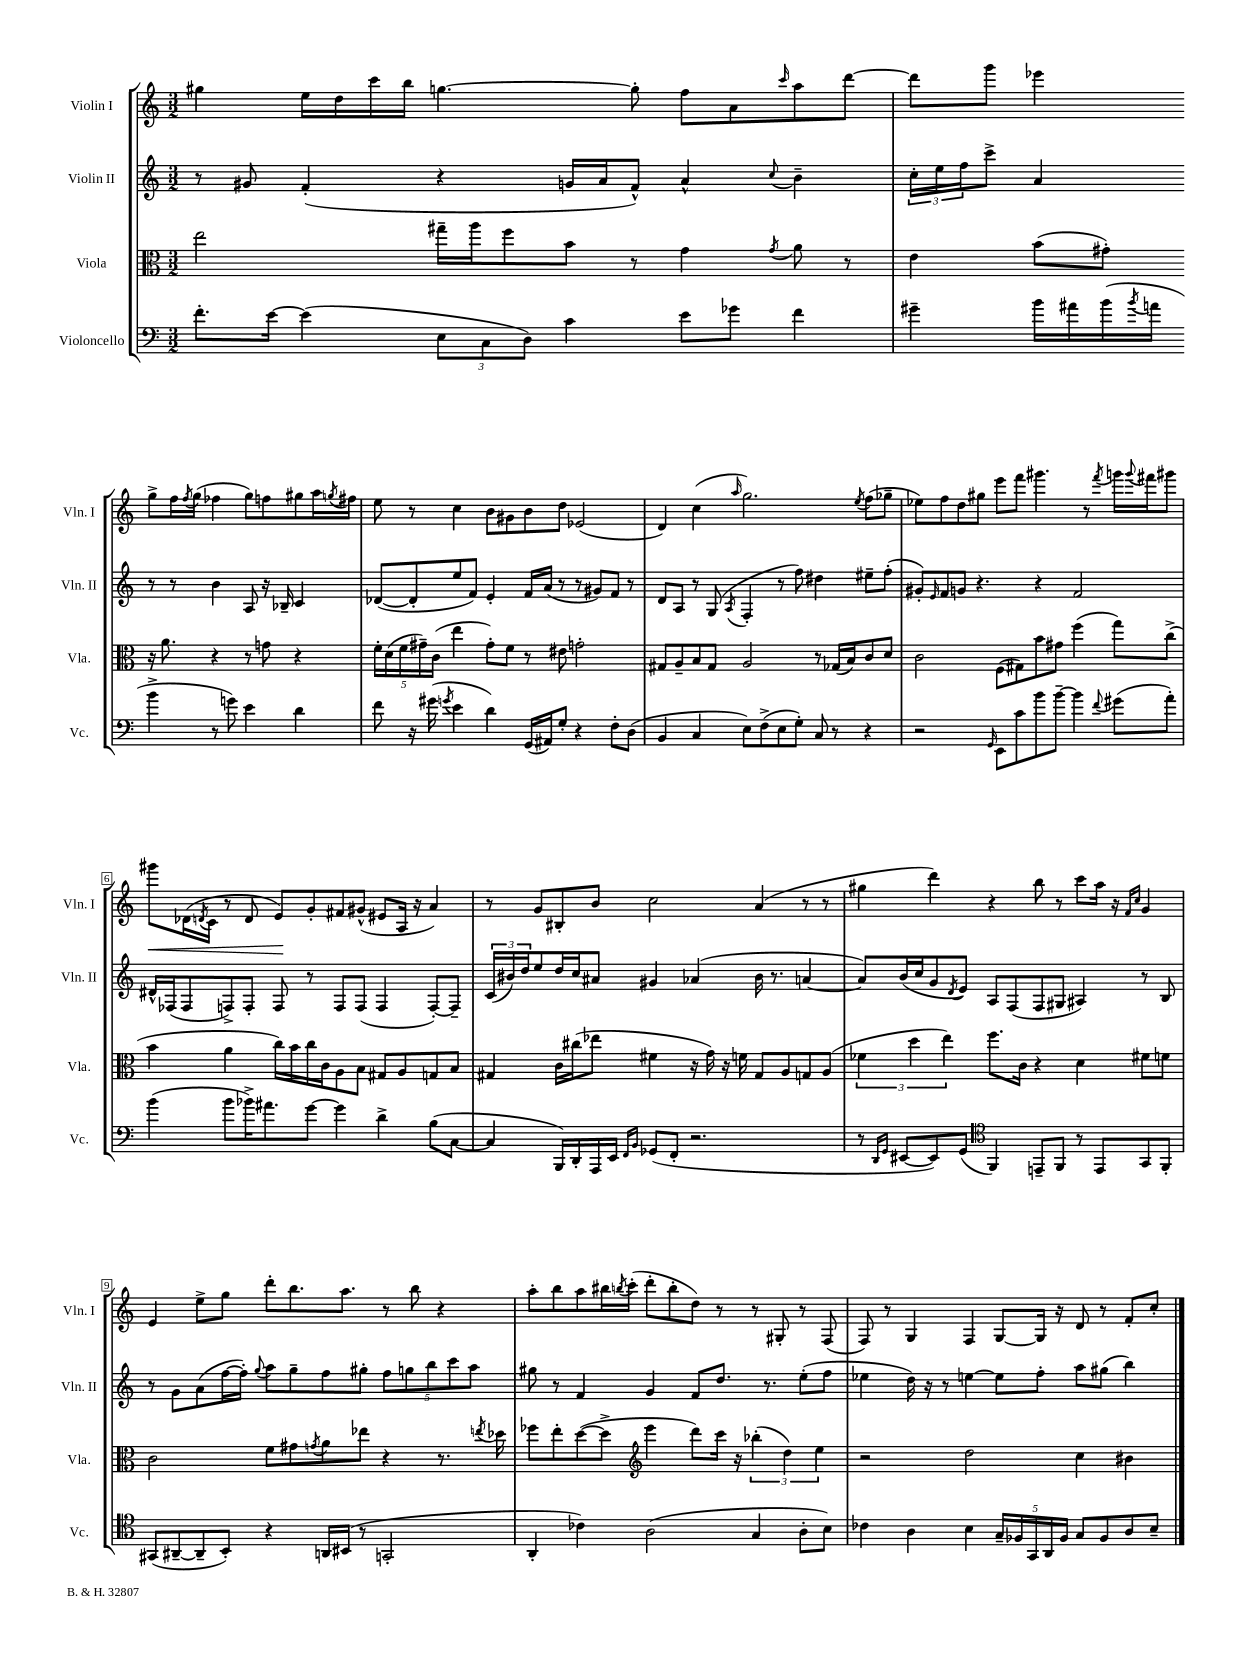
<<
\new StaffGroup <<
\new Staff = "s0" \with { instrumentName = "Violin I" shortInstrumentName = "Vln. I" } {
    \clef treble \key c \major \numericTimeSignature \time 3/2
    gis''4 e''16 d''16 c'''16 b''16 g''4.~ g''8-. f''8 a'8 \grace { c'''16 } a''8 d'''8~ |
    d'''8 g'''8 ees'''4 g''8-> f''16 \acciaccatura { f''8 } g''16( fes''4 g''8) f''8 gis''8 a''16 \acciaccatura { g''8 } fis''16 |
    e''8 r8 c''4 b'8 gis'8 b'8 d''8 ees'2( |
    d'4) c''4( \grace { a''16 } g''2.) \acciaccatura { e''8 } f''8( ges''8-- |
    ees''8) f''8 d''8 gis''8 e'''8 f'''8 gis'''4. r8 \acciaccatura { f'''8 } g'''16 \appoggiatura { g'''8 } fis'''16 gis'''8 |
    gis'''8\< des'16( \acciaccatura { d'8 } c'16 r8 d'8 e'8\!) g'8-. fis'8 gis'8-^( eis'8 a16 r16 a'4) |
    r8 g'8 bis8-. b'8 c''2 a'4( r8 r8 |
    gis''4 d'''4) r4 b''8 r8 c'''8 a''16 r16 \grace { f'16 c''16 } g'4 |
    e'4 e''8-> g''8 d'''8-. b''8. a''8. r8 b''8 r4 |
    a''8-. b''8 a''8 bis''16 \acciaccatura { b''8 } c'''16-.( d'''8-. b''8-. d''8) r8 r8 gis8-. r8 f8( |
    f8) r8 g4 f4 g8~ g16 r16 d'8 r8 f'8-. c''8-. \bar "|." |
}
\new Staff = "s1" \with { instrumentName = "Violin II" shortInstrumentName = "Vln. II" } {
    \clef treble \key c \major \numericTimeSignature \time 3/2
    r8 gis'8 f'4-.( r4 g'16 a'16 f'8-^) a'4-^ \appoggiatura { c''8 } b'4-- |
    \tuplet 3/2 { c''16-. e''16 f''16 } c'''8-> a'4 r8 r8 b'4 a8 r16 bes16-- c'4 |
    des'8~( des'8-. e''8 f'8) e'4-. f'16 a'16( r8 r8 gis'8) f'8 r8 |
    d'8 a8 r8 g8( \acciaccatura { a8 } f4-. r8 f''8) dis''4 eis''8-- f''8-.( |
    gis'8-.) \grace { e'16 } f'8 g'8 r4. r4 f'2 |
    dis'16-^ fes16( fes8 f8->) f8-. f8 r8 f8 f8( f4 f8~-.) f8-- |
    \tuplet 3/2 { c'16( bis'16) d''16 } e''8 d''16 c''16 ais'8 gis'4 aes'4( bis'16 r8. a'4~ |
    a'8) b'16( c''16 g'8 \acciaccatura { d'8 } e'8) a8 f8( f8 gis8 ais4) r8 b8 |
    r8 g'8 a'8( f''16~ f''16-.) \appoggiatura { g''8 } a''8 g''8-- f''8 gis''8-. \tuplet 5/4 { f''8 g''8 b''8 c'''8 a''8 } |
    gis''8 r8 f'4 g'4 f'8 d''8. r8. e''8-.( f''8 |
    ees''4 d''16) r16 r8 e''4~ e''8 f''8-. a''8 gis''8( b''4) \bar "|." |
}
\new Staff = "s2" \with { instrumentName = "Viola" shortInstrumentName = "Vla." } {
    \clef alto \key c \major \numericTimeSignature \time 3/2
    e''2 gis''16-- a''16 f''8 b'8 r8 g'4 \acciaccatura { g'8 } a'8 r8 |
    e'4 b'8( gis'8-.) r16 a'8. r4 r8 g'8 r4 |
    \tuplet 5/4 { f'16-. d'16( f'16 gis'16--) c'16( } e''4 gis'8-.) f'8 r8 eis'8 g'2-. |
    gis8 a8-- b8 gis8 a2 r8 ges16( b16) c'8 d'8 |
    c'2 f8( gis8) b'8 gis'8 f''4( g''8) c''8->( |
    b'4 a'4 c''16) b'16 c''16 c'16 a8 b8 gis8 a8 g8 b8 |
    gis4 c'16 cis''16( ees''8 fis'4 r16 g'16) r16 f'16 gis8 a8 g8 a8( |
    \tuplet 3/2 { fes'4 d''4 e''4) } f''8. c'16 r4 d'4 fis'8 f'8 |
    c'2 f'8 gis'8 \acciaccatura { g'8 } a'8 ees''8 r4 r8. \acciaccatura { e''8 } des''16 |
    fes''8 e''8-. d''8~( d''8-> \clef treble e'''4 d'''8) c'''16 r16 \tuplet 3/2 { bes''4-.( d''4) e''4 } |
    r2 d''2 c''4 bis'4 \bar "|." |
}
\new Staff = "s3" \with { instrumentName = "Violoncello" shortInstrumentName = "Vc." } {
    \clef bass \key c \major \numericTimeSignature \time 3/2
    f'8.-. e'16~ e'4( \tuplet 3/2 { e8 c8 d8) } c'4 e'8 ges'8 f'4 |
    gis'4-- b'16 ais'16 b'16( \acciaccatura { b'8 } a'16 b'4-> r8 g'8) e'4 d'4 |
    f'8 r16 gis'16( \acciaccatura { g'8 } e'4 d'4) g,16( ais,16) g8-. r4 f8-. d8( |
    b,4 c4 e8) f8->( e8 g8-.) c8 r8 r4 |
    r2 \grace { g,16 } e,8 c'8 b'8 b'8~-- b'4 \appoggiatura { f'8 } gis'8( a'8-.) |
    b'4( b'8 bes'16->) ais'8. g'8~ g'4 d'4-> b8( c8~ |
    c4 b,,16) d,16-. a,,16 e,16 \grace { f,16 b,16 } ges,8( f,8-. r2. |
    r8 \grace { d,16 g,16 } eis,8~ eis,8) g,8( \clef tenor f,4) e,8-- f,8 r8 e,8 g,8 f,8-. |
    gis,8( ais,8~-- ais,8-- b,8-.) r4 a,16 bis,16( r8 g,2-. |
    a,4-. ces'4) a2( g4 a8-. b8) |
    ces'4 a4 b4 \tuplet 5/4 { g16-- fes16 g,16 a,16 fes16 } g8 fes8 a8 b8-- \bar "|." |
}
>>
>>
\layout { \context { \Score \override BarNumber.stencil = #(make-stencil-boxer 0.1 0.3 ly:text-interface::print) } }
